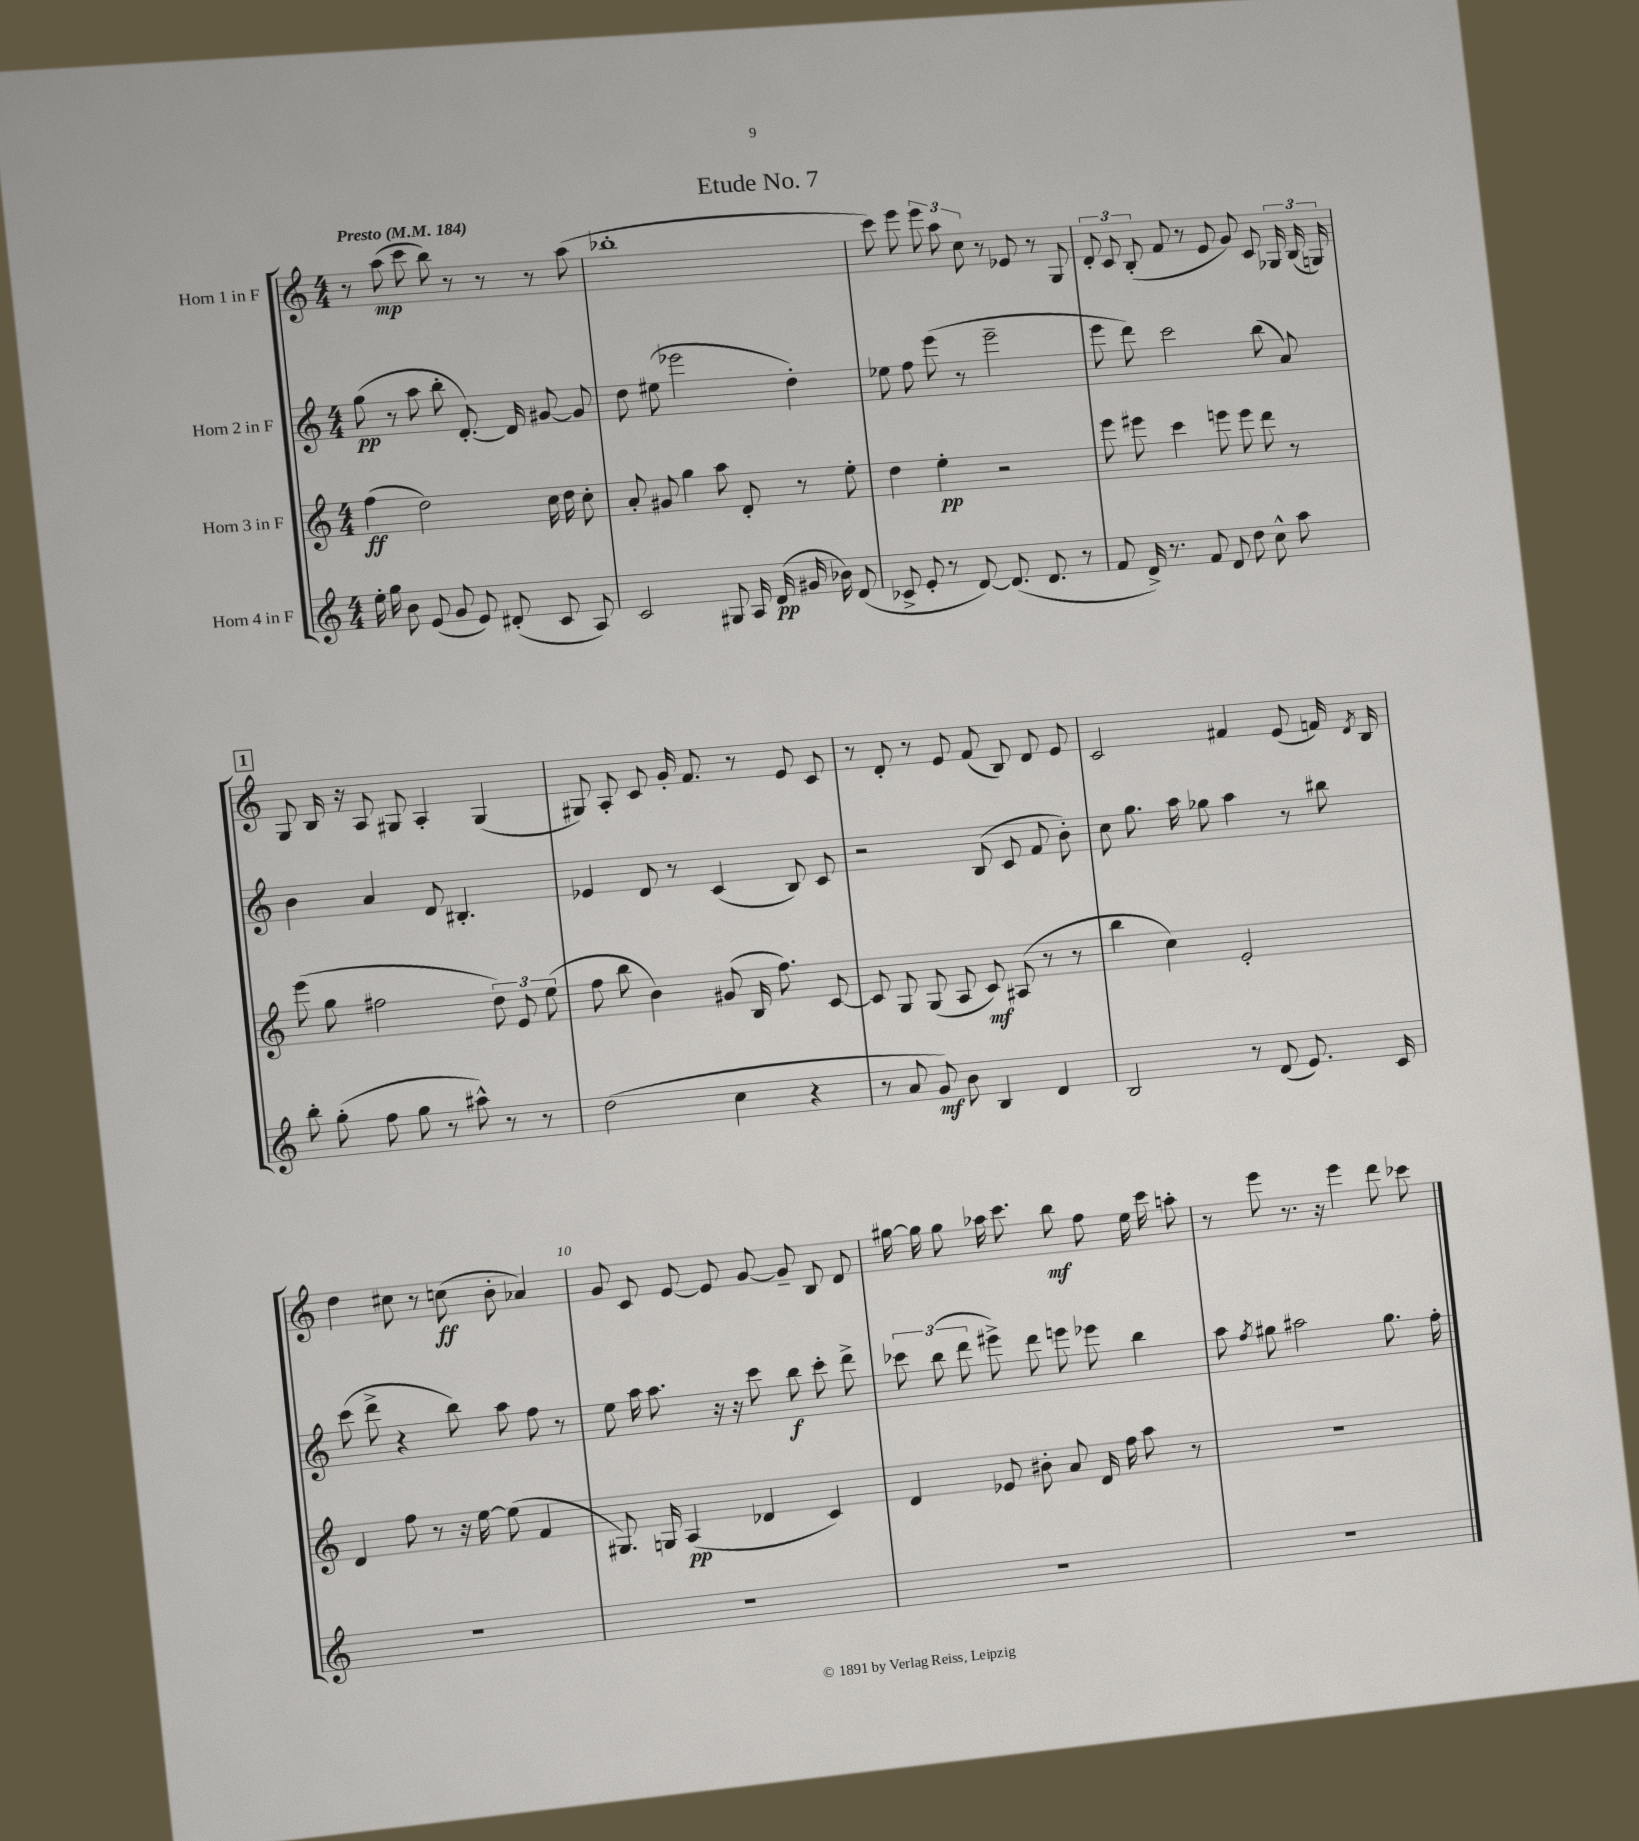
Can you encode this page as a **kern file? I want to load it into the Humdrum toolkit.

**kern	**kern	**kern	**kern
*staff4	*staff3	*staff2	*staff1
*clefG2	*clefG2	*clefG2	*clefG2
*k[]	*k[]	*k[]	*k[]
*M4/4	*M4/4	*M4/4	*M4/4
*MM184	*MM184	*MM184	*MM184
16ee'	(4ff	(8gg	8r
16gg	.	.	.
8b	.	8r	(8aa
(8e	2dd)	8aa	8ccc
8g	.	8bb'	8bb)
8e)	.	[8.d')	8r
(8d#'	.	.	8r
.	.	16d]	.
8c	16cc	[8g#	8r
.	16dd	.	.
8A)	8cc'	8g#]	(8aa
=	=	=	=
2c	8a'	8dd	1bb-'
.	8g#	(8ee#	.
.	4gg	2eee-	.
8G#	8aa	.	.
16A	8d'	.	.
(16d	.	.	.
16g#	8r	4dd')	.
16b-)	.	.	.
(8d	8ee'	.	.
=	=	=	=
8c-^	4dd	8ee-	8ccc)
8e'	.	8ff	8eee
8r	4ee'	(8eee	12eee
.	.	.	12aa
[8d)	.	8r	.
.	.	.	12cc
(8.d]	2r	2eee~	8r
.	.	.	8e-
8.d	.	.	.
.	.	.	8r
8r	.	.	8G
=	=	=	=
8f	8eee	8eee	12d'
.	.	.	12c
16d^)	8eee#	8ddd)	.
.	.	.	(12B'
8.r	.	.	.
.	4ccc	2ccc	8f
8f	.	.	8r
8d	8eee	.	8e
8dd	8eee	.	8g)
8cc^^	8ddd	(8bb	8c
8aa	8r	8a)	24G-
.	.	.	(24B
.	.	.	24G)
=	=	=	=
8bb'	(8eee	4b	8G
(8gg'	8gg	.	16B
.	.	.	16r
8ff	2ff#	4a	8A
8gg	.	.	8G#
8r	.	8d	4A'
8aa#^^)	.	4.B#'	.
8r	12dd)	.	(4G#
.	12e	.	.
8r	.	.	.
.	(12ee	.	.
=	=	=	=
(2dd	8ff	4e-	8G#)
.	8bb	.	8A'
.	4b)	8d	8c
.	.	8r	16g'
.	.	.	8.f
4cc	(8g#	(4c	.
.	16B	.	8r
.	8.ff)	.	.
4r	.	8B)	8e
.	[8c	8c	8c
=	=	=	=
8r	8c]	2r	8r
8a	8G	.	8d'
8g)	(8G	.	8r
8b	8A	.	8e
4B	8c)	(8B	(8f
.	(8A#	8c	8B)
4d	8r	8f	8d
.	8r	8b')	8e
=	=	=	=
2B	4bb	8cc	2c
.	.	8.gg	.
.	4cc)	.	.
.	.	16aa	.
.	.	8gg-	.
8r	2e'	4aa	4f#
(8d	.	.	.
8.e)	.	8r	(8e
.	.	8bb#	16f)
.	.	.	8qd
16c	.	.	16B
=	=	=	=
1r	4d	(8ccc	4dd
.	.	8ddd^	.
.	8ff	4r	8cc#
.	8r	.	8r
.	16r	8bb)	(8cc
.	[16ee	.	.
.	(8ee]	8aa	8b'
.	4f	8ff	4a-)
.	.	8r	.
=	=	=	=
1r	8.G#)	8ee	8g
.	.	16aa	8c
.	16G	8.aa	.
.	(4A	.	[8e
.	.	16r	8e]
.	.	16r	.
.	4d-	8ccc	[8g
.	.	8bb	8g~]
.	4c)	8ccc'	8B
.	.	8ddd^	8d
=	=	=	=
1r	4d	12ccc-	[16gg#
.	.	.	16gg#]
.	.	(12bb	.
.	.	.	8gg#
.	.	12ddd	.
.	8e-	8eee#^)	16aa-
.	.	.	8.ccc
.	8b#'	8ddd	.
.	8a	8eee	8bb
.	16d	8eee-	8ff
.	16ff	.	.
.	8aa	4bb	16ee
.	.	.	16ccc
.	8r	.	8aa'
=	=	=	=
1r	1r	8aa	8r
.	.	8qff	.
.	.	8gg#	8eee
.	.	2aa#	8.r
.	.	.	16r
.	.	.	4eee
.	.	8.gg#	8ddd
.	.	.	8ccc-
.	.	16ff'	.
==	==	==	==
*-	*-	*-	*-
